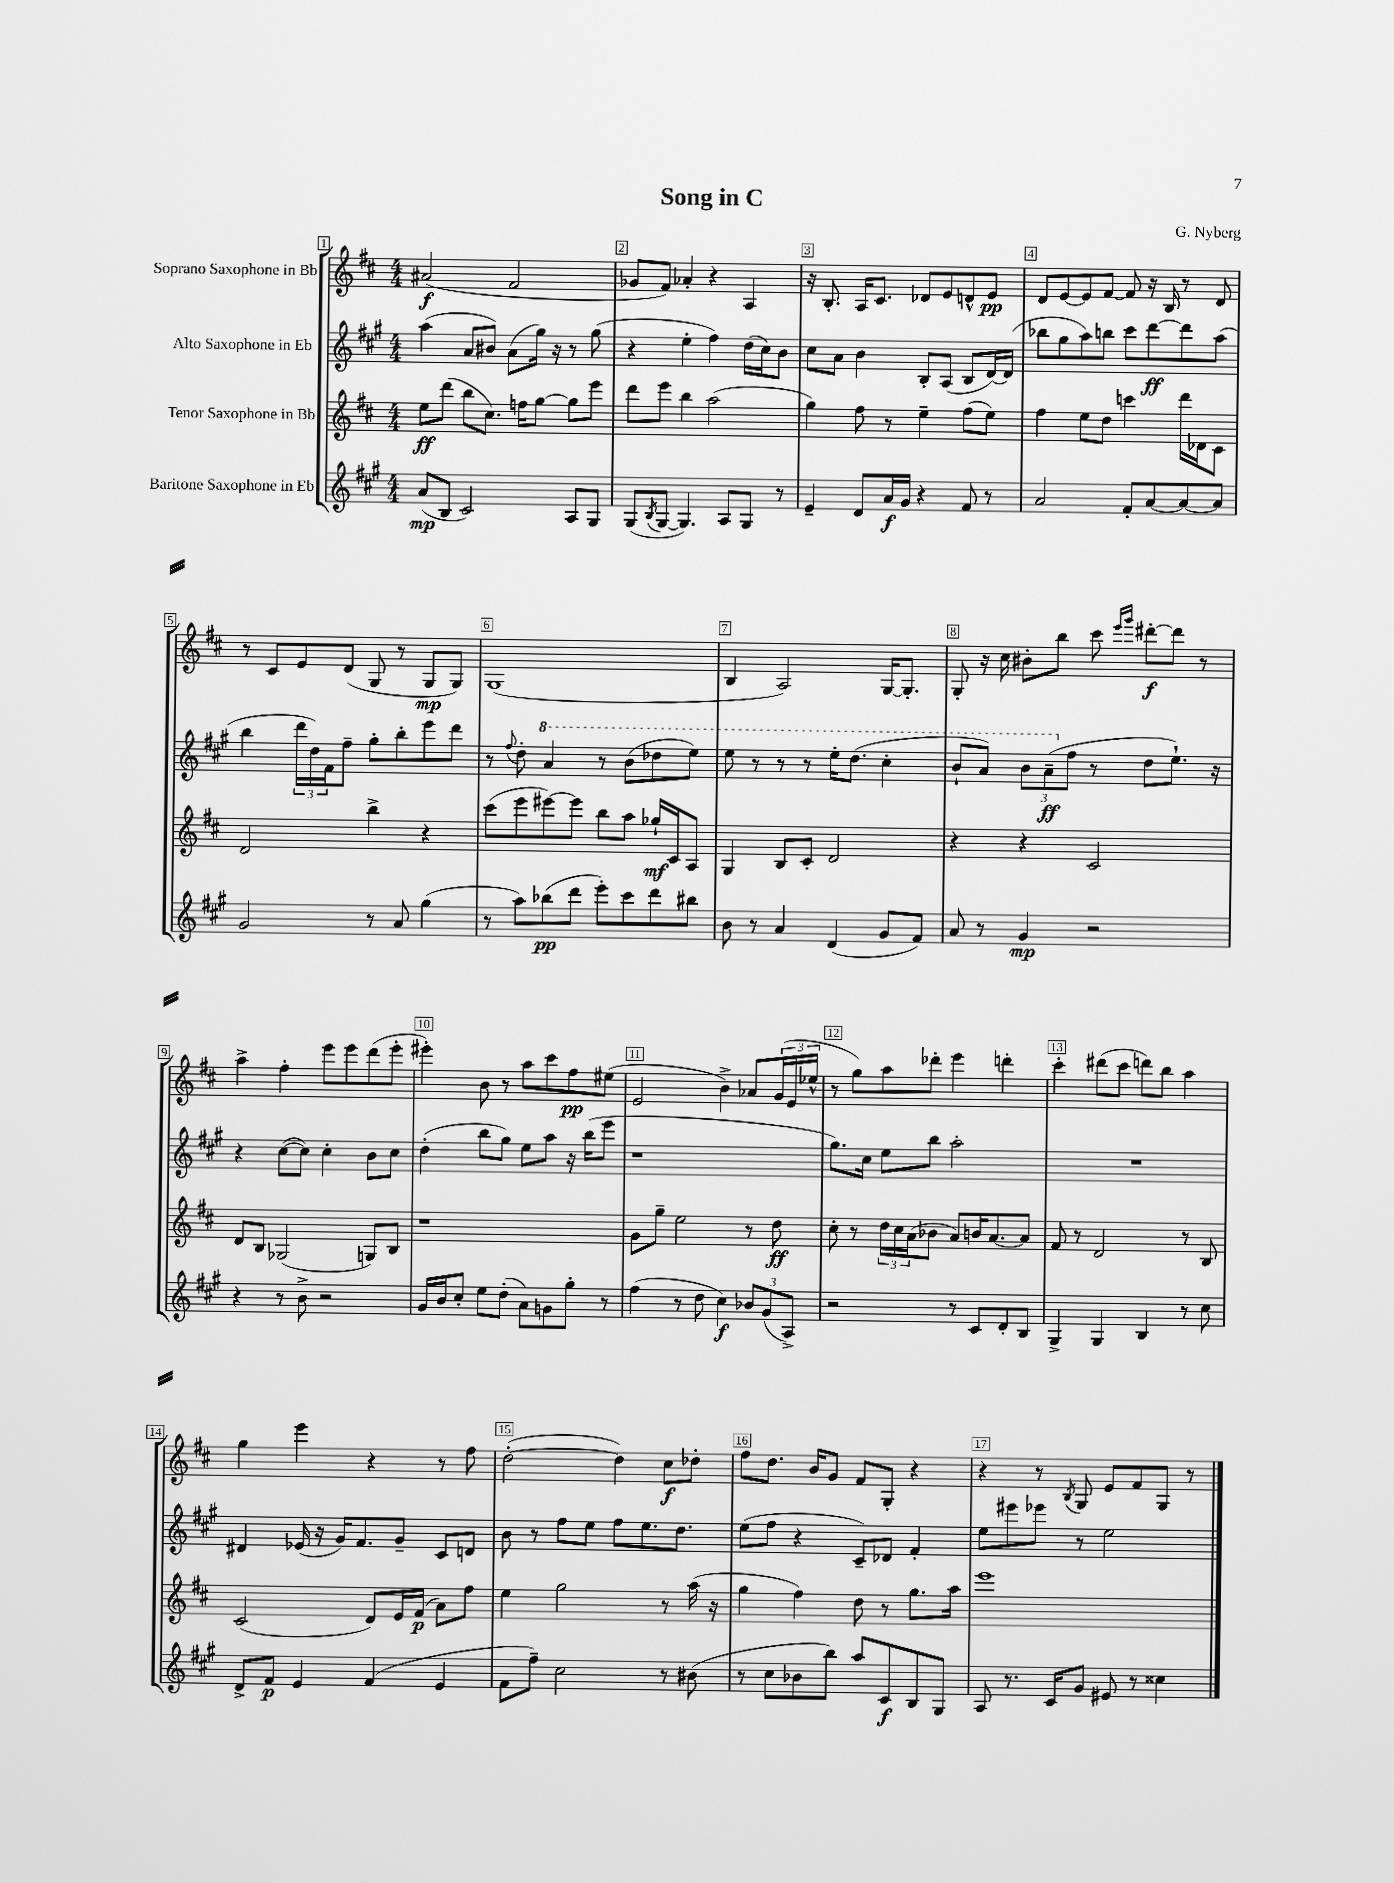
\header { title = "Song in C" composer = "G. Nyberg" }
<<
\new StaffGroup <<
\new Staff = "s0" \with { instrumentName = "Soprano Saxophone in Bb" } {
    \clef treble \key d \major \numericTimeSignature \time 4/4
    ais'2\f( fis'2 |
    ges'8 fis'8) aes'4-. r4 a4 |
    r16 b8.-. a16 cis'8. des'8 e'8 d'8-^ e'8\pp |
    d'8 e'8~ e'8 fis'8~ fis'8 r16 b16 r8 d'8 |
    r8 cis'8 e'8 d'8( g8 r8 g8\mp g8) |
    g1( |
    b4 a2) g16~ g8.-. |
    g8-. r16 cis''16 bis'8-. b''8 cis'''8 \grace { e'''16 g'''16 } dis'''8~-.\f dis'''8 r8 |
    a''4-> fis''4-. e'''8 e'''8 d'''8( e'''8-. |
    eis'''4-.) b'8 r8 a''8 cis'''8 fis''8\pp eis''8( |
    e'2 b'4->) aes'8 \tuplet 3/2 { g'16( e'16 ees''16-^ } |
    r8 g''8) a''8 des'''8-. e'''4 d'''4-. |
    cis'''4-. dis'''8( cis'''8 d'''8) b''8 a''4 |
    g''4 e'''4 r4 r8 fis''8 |
    d''2~-.( d''4) cis''8\f des''8-. |
    fis''8 d''8. b'16 g'8 fis'8 g8-. r4 |
    r4 r8 \acciaccatura { b8 } g8 e'8 fis'8 g8 r8 \bar "|." |
}
\new Staff = "s1" \with { instrumentName = "Alto Saxophone in Eb" } {
    \clef treble \key a \major \numericTimeSignature \time 4/4
    a''4( a'8 bis'8) a'8( gis''16) r16 r8 gis''8( |
    r4 e''4-. fis''4) d''16( cis''16) b'8 |
    cis''8 a'8 b'4 b8-. a8( b8 d'16~) d'16( |
    bes''8 gis''8 a''8) b''8 cis'''8 d'''8~\ff d'''8 a''8( |
    b''4 \tuplet 3/2 { d'''16 d''16) fis'16 } fis''8-- gis''8-. b''8-. e'''8 d'''8 |
    r8 \appoggiatura { fis''8 } d''8-. \ottava #1 a''4 r8 b''8( des'''8 e'''8) |
    e'''8 r8 r8 r8 e'''16-. d'''8.( cis'''4-. |
    b''8-! a''8) \tuplet 3/2 { b''8 a''8--\ff( \ottava #0 fis''8 } r8 d''8 e''8.-!) r16 |
    r4 cis''8~( cis''8) cis''4-. b'8 cis''8 |
    d''4-.( b''8 gis''8) e''8 a''8 r16 b''16( e'''8 |
    r1 |
    gis''8.) cis''16 e''8 b''8 a''2-. |
    R1 |
    dis'4 ees'16( r16 gis'16) fis'8. gis'8-- cis'8 d'8 |
    b'8 r8 fis''8 e''8 fis''8 e''8. d''8. |
    e''8( fis''8 r4 cis'8--) des'8 fis'4-. |
    e''8 eis'''8 ees'''8 r8 e''2 \bar "|." |
}
\new Staff = "s2" \with { instrumentName = "Tenor Saxophone in Bb" } {
    \clef treble \key d \major \numericTimeSignature \time 4/4
    e''8\ff d'''8( b''8 cis''8.) f''16 g''8~ g''8 e'''8 |
    d'''8 e'''8 b''4 a''2( |
    g''4) fis''8 r8 e''4-- fis''8( e''8) |
    fis''4 e''8 d''8 c'''4 d'''16 des'16 cis'8 |
    d'2 b''4-> r4 |
    cis'''8( e'''8 eis'''8~) eis'''8 b''8 a''8 ges''16-!\mf cis'16 a8 |
    g4 b8 cis'8-. d'2 |
    r4 r4 cis'2 |
    d'8 b8 ges2( g8) b8 |
    r1 |
    g'8 g''8-- e''2 r8 d''8\ff |
    cis''8-. r8 \tuplet 3/2 { d''16 cis''16 a'16( } bes'8 a'8) b'16 a'8.~ a'8 |
    fis'8 r8 d'2 r8 b8 |
    cis'2( d'8) e'16 fis'16\p( a'8) fis''8 |
    e''4 g''2 r8 a''16( r16 |
    g''4 fis''4) d''8 r8 g''8. a''16 |
    e'''1 \bar "|." |
}
\new Staff = "s3" \with { instrumentName = "Baritone Saxophone in Eb" } {
    \clef treble \key a \major \numericTimeSignature \time 4/4
    a'8\mp( b8 cis'2) a8 gis8 |
    gis8( \acciaccatura { b8 } gis8~ gis4.) a8 gis8 r8 |
    e'4-- d'8 a'16\f gis'16 r4 fis'8 r8 |
    a'2 fis'8-. a'8~ a'8~ a'8 |
    gis'2 r8 a'8 gis''4( |
    r8 a''8) bes''8\pp( d'''8 e'''8-.) cis'''8 d'''8 bis''8 |
    b'8 r8 a'4 d'4( gis'8 fis'8) |
    a'8 r8 gis'4\mp r2 |
    r4 r8 b'8-> r2 |
    gis'16 b'16 cis''8-. e''8 d''8-.( a'8) g'8 gis''8-. r8 |
    fis''4( r8 d''8 cis''4\f) \tuplet 3/2 { bes'8 gis'8( a8->) } |
    r2 r8 cis'8 d'8-. b8 |
    gis4-> gis4 b4 r8 cis''8 |
    d'8-> fis'8\p e'4 fis'4( e'4 |
    fis'8 fis''8--) cis''2 r8 bis'8( |
    r8 cis''8 bes'8 b''8) a''8 cis'8\f b8 gis8 |
    a8 r8. cis'16 gis'8 eis'8 r8 cisis''4 \bar "|." |
}
>>
>>
\layout { \context { \Score \override BarNumber.break-visibility = ##(#f #t #t) barNumberVisibility = #all-bar-numbers-visible \override BarNumber.stencil = #(make-stencil-boxer 0.1 0.3 ly:text-interface::print) } }
